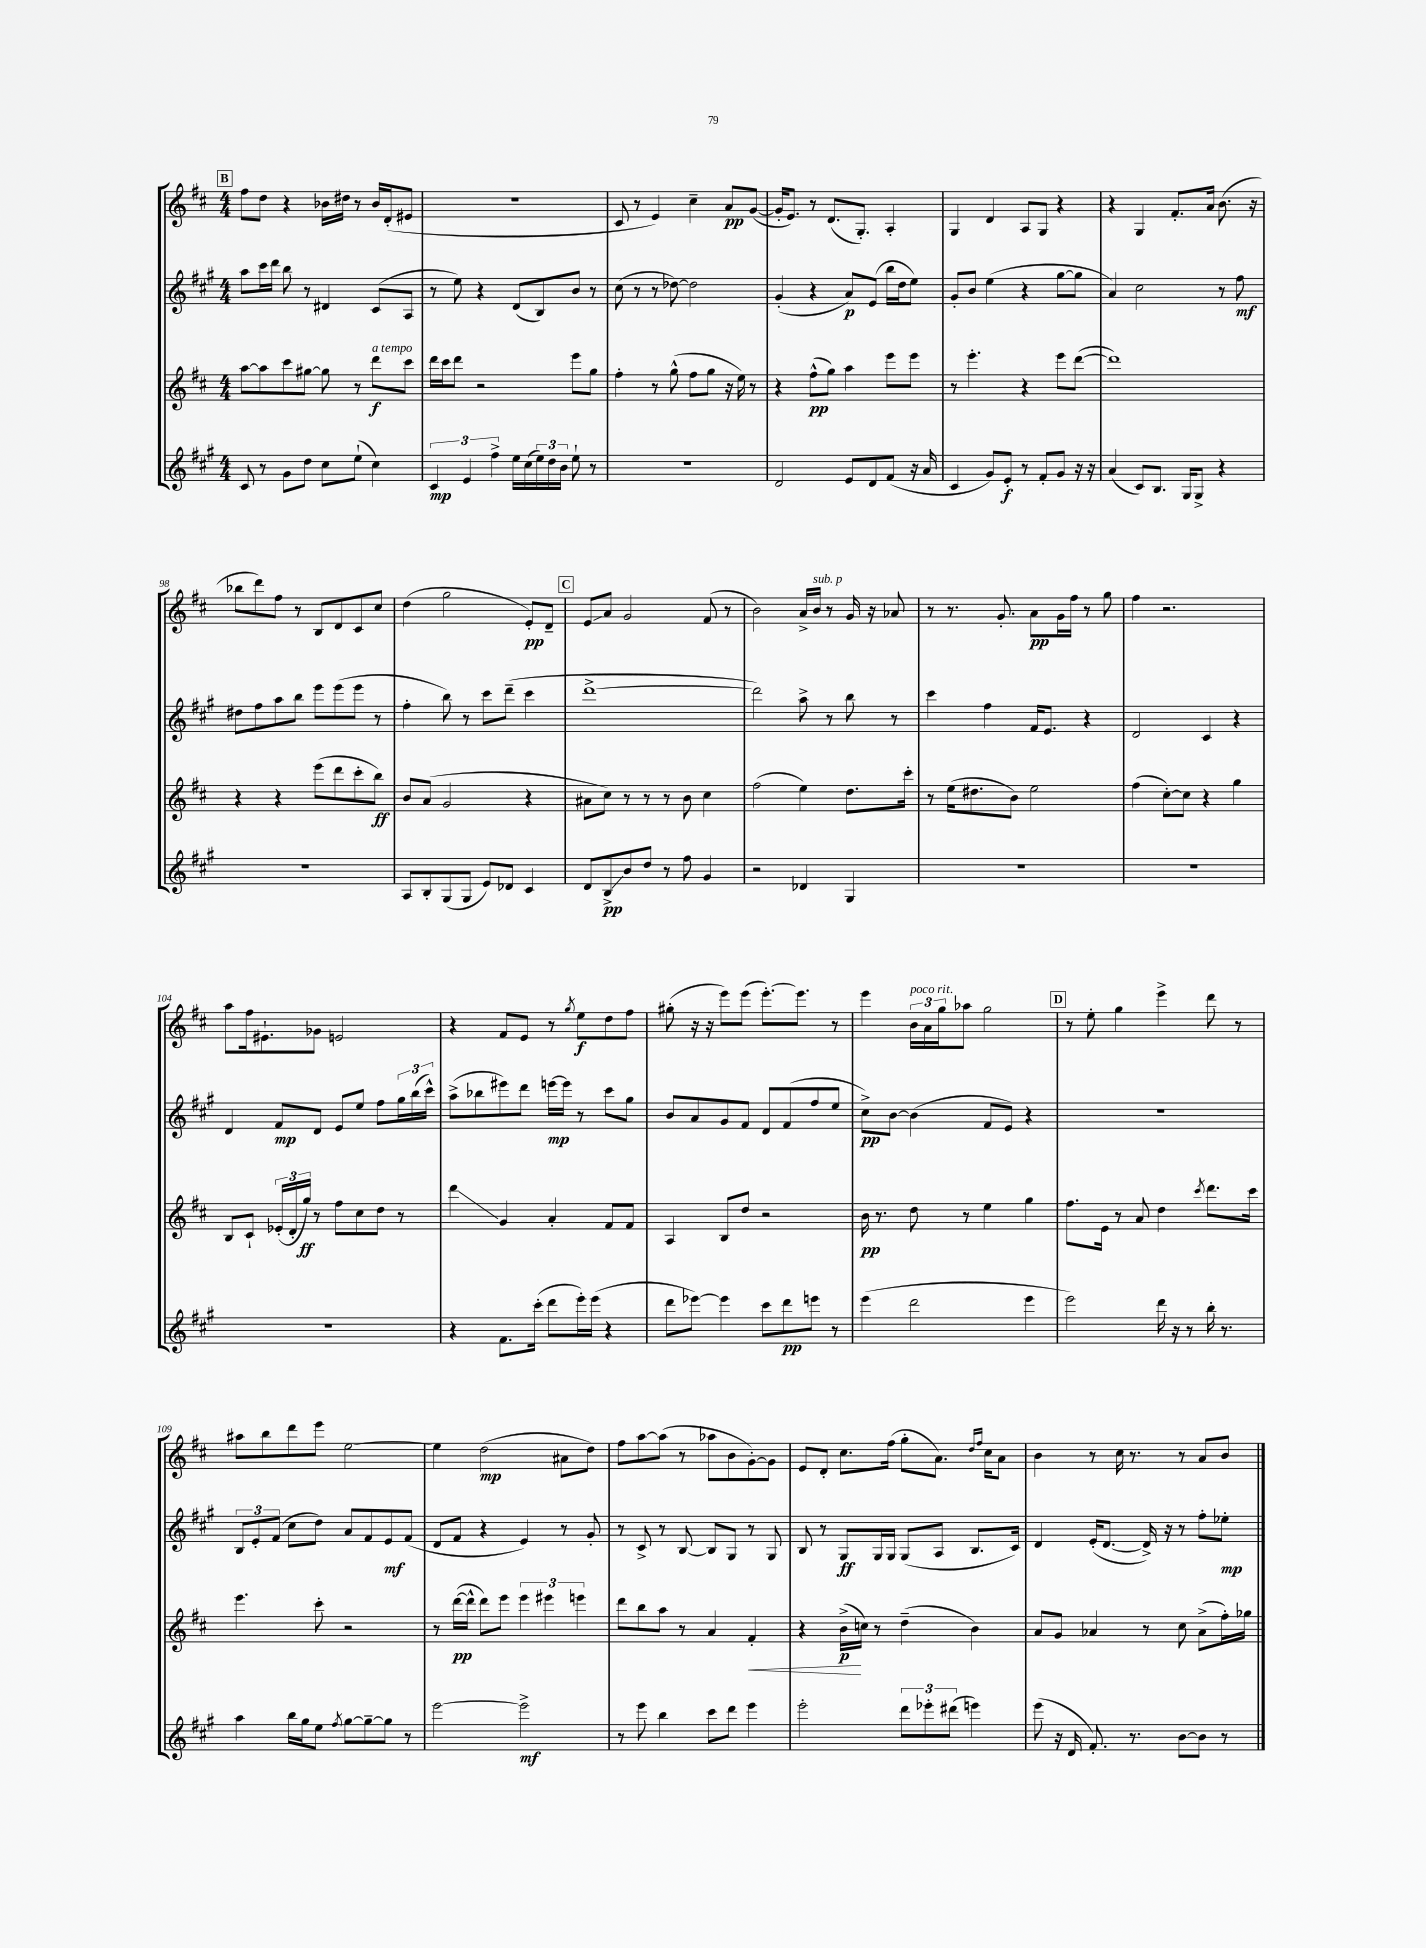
<<
\new StaffGroup <<
\new Staff = "s0" {
    \clef treble \key d \major \numericTimeSignature \time 4/4
    \mark \markup { \box "B" } fis''8 d''8 r4 bes'16 dis''16 r8 bes'16 d'16-.( eis'8 |
    R1 |
    cis'8 r8 e'4) cis''4-- a'8\pp g'8~( |
    g'16-. e'8.) r8 d'8.( g8.-.) a4-. |
    g4 d'4 a8 g8 r4 |
    r4 g4 fis'8.-. a'16 b'8.( r16 |
    bes''8 d'''8) fis''8 r8 b8 d'8 cis'8 cis''8 |
    d''4( g''2 e'8-.\pp) d'8-- |
    \mark \markup { \box "C" } e'8\glissando a'8 g'2 fis'8( r8 |
    b'2) a'16-> b'16^\markup { \italic "sub. p" } r8 g'16 r16 aes'8 |
    r8 r8. g'8.-. a'8\pp g'16 fis''16 r8 g''8 |
    fis''4 r2. |
    a''8 fis''16 eis'8.-! ges'8 e'2 |
    r4 fis'8 e'8 r8 \acciaccatura { g''8 } e''8\f d''8 fis''8 |
    gis''8-.( r16 r16 e'''8) e'''8( e'''8.~-.) e'''8. r8 |
    e'''4 \tuplet 3/2 { b'16^\markup { \italic "poco rit." } a'16 g''16 } aes''8 g''2 |
    \mark \markup { \box "D" } r8 e''8-. g''4 e'''4-> d'''8 r8 |
    ais''8 b''8 d'''8 e'''8 e''2~ |
    e''4 d''2\mp( ais'8 d''8) |
    fis''8 a''8~ a''8( r8 aes''8 b'8 g'8~-.) g'8 |
    e'8 d'8-. cis''8. fis''16( g''8-. a'8.) \grace { d''16 fis''16 } cis''16 a'8 |
    b'4 r8 cis''16 r8. r8 a'8 b'8 \bar "|." |
}
\new Staff = "s1" {
    \clef treble \key a \major \numericTimeSignature \time 4/4
    \mark \markup { \box "B" } a''8 cis'''16 d'''16 b''8 r8 dis'4 cis'8( a8 |
    r8 e''8) r4 d'8( b8) b'8 r8 |
    cis''8( r8 r8 des''8~) des''2 |
    gis'4-.( r4 a'8\p) e'8( b''16 d''16 e''8) |
    gis'8-. b'8 e''4( r4 gis''8~ gis''8 |
    a'4) cis''2 r8 fis''8\mf |
    dis''8 fis''8 a''8 b''8 e'''8 e'''8( e'''8 r8 |
    fis''4-. b''8) r8 cis'''8 d'''8--( cis'''4 |
    \mark \markup { \box "C" } d'''1~-> |
    d'''2) a''8-> r8 b''8 r8 |
    cis'''4 fis''4 fis'16 e'8. r4 |
    d'2 cis'4 r4 |
    d'4 fis'8\mp d'8 e'8 e''8 fis''8 \tuplet 3/2 { gis''16 b''16( cis'''16-^) } |
    a''8->( bes''8 eis'''8) d'''8 e'''16~\mp e'''16 r8 cis'''8 gis''8 |
    b'8 a'8 gis'8 fis'8 d'8 fis'8( fis''8 e''8 |
    cis''8->\pp) b'8~ b'4( fis'8 e'8) r4 |
    \mark \markup { \box "D" } R1 |
    \tuplet 3/2 { b8 e'8-. fis'8( } cis''8 d''8) a'8 fis'8 e'8\mf fis'8( |
    d'8 fis'8 r4 e'4) r8 gis'8-. |
    r8 cis'8-> r8 b8~ b8 gis8 r8 gis8 |
    b8 r8 gis8\ff gis16 gis16 gis8( a8 b8. cis'16) |
    d'4 e'16-.( d'8.~ d'16->) r16 r8 fis''8-. ees''8-.\mp \bar "|." |
}
\new Staff = "s2" {
    \clef treble \key d \major \numericTimeSignature \time 4/4
    \mark \markup { \box "B" } a''8~ a''8 cis'''8 gis''8~ gis''8 r8 d'''8\f^\markup { \italic "a tempo" } cis'''8 |
    d'''16 cis'''16 d'''8 r2 e'''8 g''8 |
    fis''4-. r8 g''8-^( fis''8 g''8 r16 e''16) r8 |
    r4 fis''8-^\pp( g''8) a''4 e'''8 e'''8 |
    r8 e'''4.-. r4 e'''8 d'''8~( |
    d'''1) |
    r4 r4 e'''8( d'''8 cis'''8-. b''8\ff) |
    b'8 a'8( g'2 r4 |
    \mark \markup { \box "C" } ais'8 cis''8) r8 r8 r8 b'8 cis''4 |
    fis''2( e''4) d''8. cis'''16-. |
    r8 e''16( dis''8. b'8) e''2 |
    fis''4( cis''8~-.) cis''8 r4 g''4 |
    b8 cis'8-! \tuplet 3/2 { ees'16-.( d'16-. g''16\ff) } r8 fis''8 cis''8 d''8 r8 |
    d'''4\glissando g'4 a'4-. fis'8 fis'8 |
    a4 b8 d''8 r2 |
    b'16\pp r8. d''8 r8 e''4 g''4 |
    \mark \markup { \box "D" } fis''8. e'16 r8 a'8 d''4 \acciaccatura { cis'''8 } d'''8. cis'''16 |
    e'''4. cis'''8-. r2 |
    r8 d'''16~\pp( d'''16-^ d'''8) e'''8 \tuplet 3/2 { e'''4 eis'''4 e'''4 } |
    d'''8 b''8 a''8 r8 a'4 fis'4-.\< |
    r4 b'16->\p\!( c''16) r8 d''4--( b'4) |
    a'8 g'8 aes'4 r8 cis''8 aes'8->( fis''16-.) ges''16 \bar "|." |
}
\new Staff = "s3" {
    \clef treble \key a \major \numericTimeSignature \time 4/4
    \mark \markup { \box "B" } cis'8 r8 gis'8 d''8 cis''8 e''8-!( cis''4) |
    \tuplet 3/2 { cis'4\mp e'4 fis''4-> } e''16 cis''16( \tuplet 3/2 { e''16) d''16 b'16 } e''8-! r8 |
    R1 |
    d'2 e'8 d'8 fis'8( r16 a'16 |
    cis'4 gis'8) e'8-.\f r8 fis'8-. gis'8 r16 r16 |
    a'4( cis'8) b8. gis16 gis8-> r4 |
    r1 |
    a8 b8-. gis8( gis8 e'8) des'8 cis'4 |
    \mark \markup { \box "C" } d'8 b8->\glissando\pp b'8 d''8 r8 fis''8 gis'4 |
    r2 des'4 gis4 |
    R1 |
    R1 |
    R1 |
    r4 fis'8. cis'''16-.( d'''8 e'''16-.) e'''16( r4 |
    d'''8 ees'''8~) ees'''4 cis'''8 d'''8\pp e'''8 r8 |
    e'''4( d'''2 e'''4 |
    \mark \markup { \box "D" } e'''2) d'''16 r16 r8 b''16-. r8. |
    a''4 b''16 gis''16 e''8 \acciaccatura { fis''8 } gis''8~ gis''8~-- gis''8 r8 |
    e'''2~ e'''2->\mf |
    r8 e'''8 b''4 cis'''8 d'''8 e'''4 |
    e'''2-. \tuplet 3/2 { d'''8 ees'''8-. dis'''8( } e'''4) |
    e'''8( r16 d'16 fis'8.-.) r8. b'8~ b'8 r8 \bar "|." |
}
>>
>>
\layout { \context { \Score currentBarNumber = #92 } }
